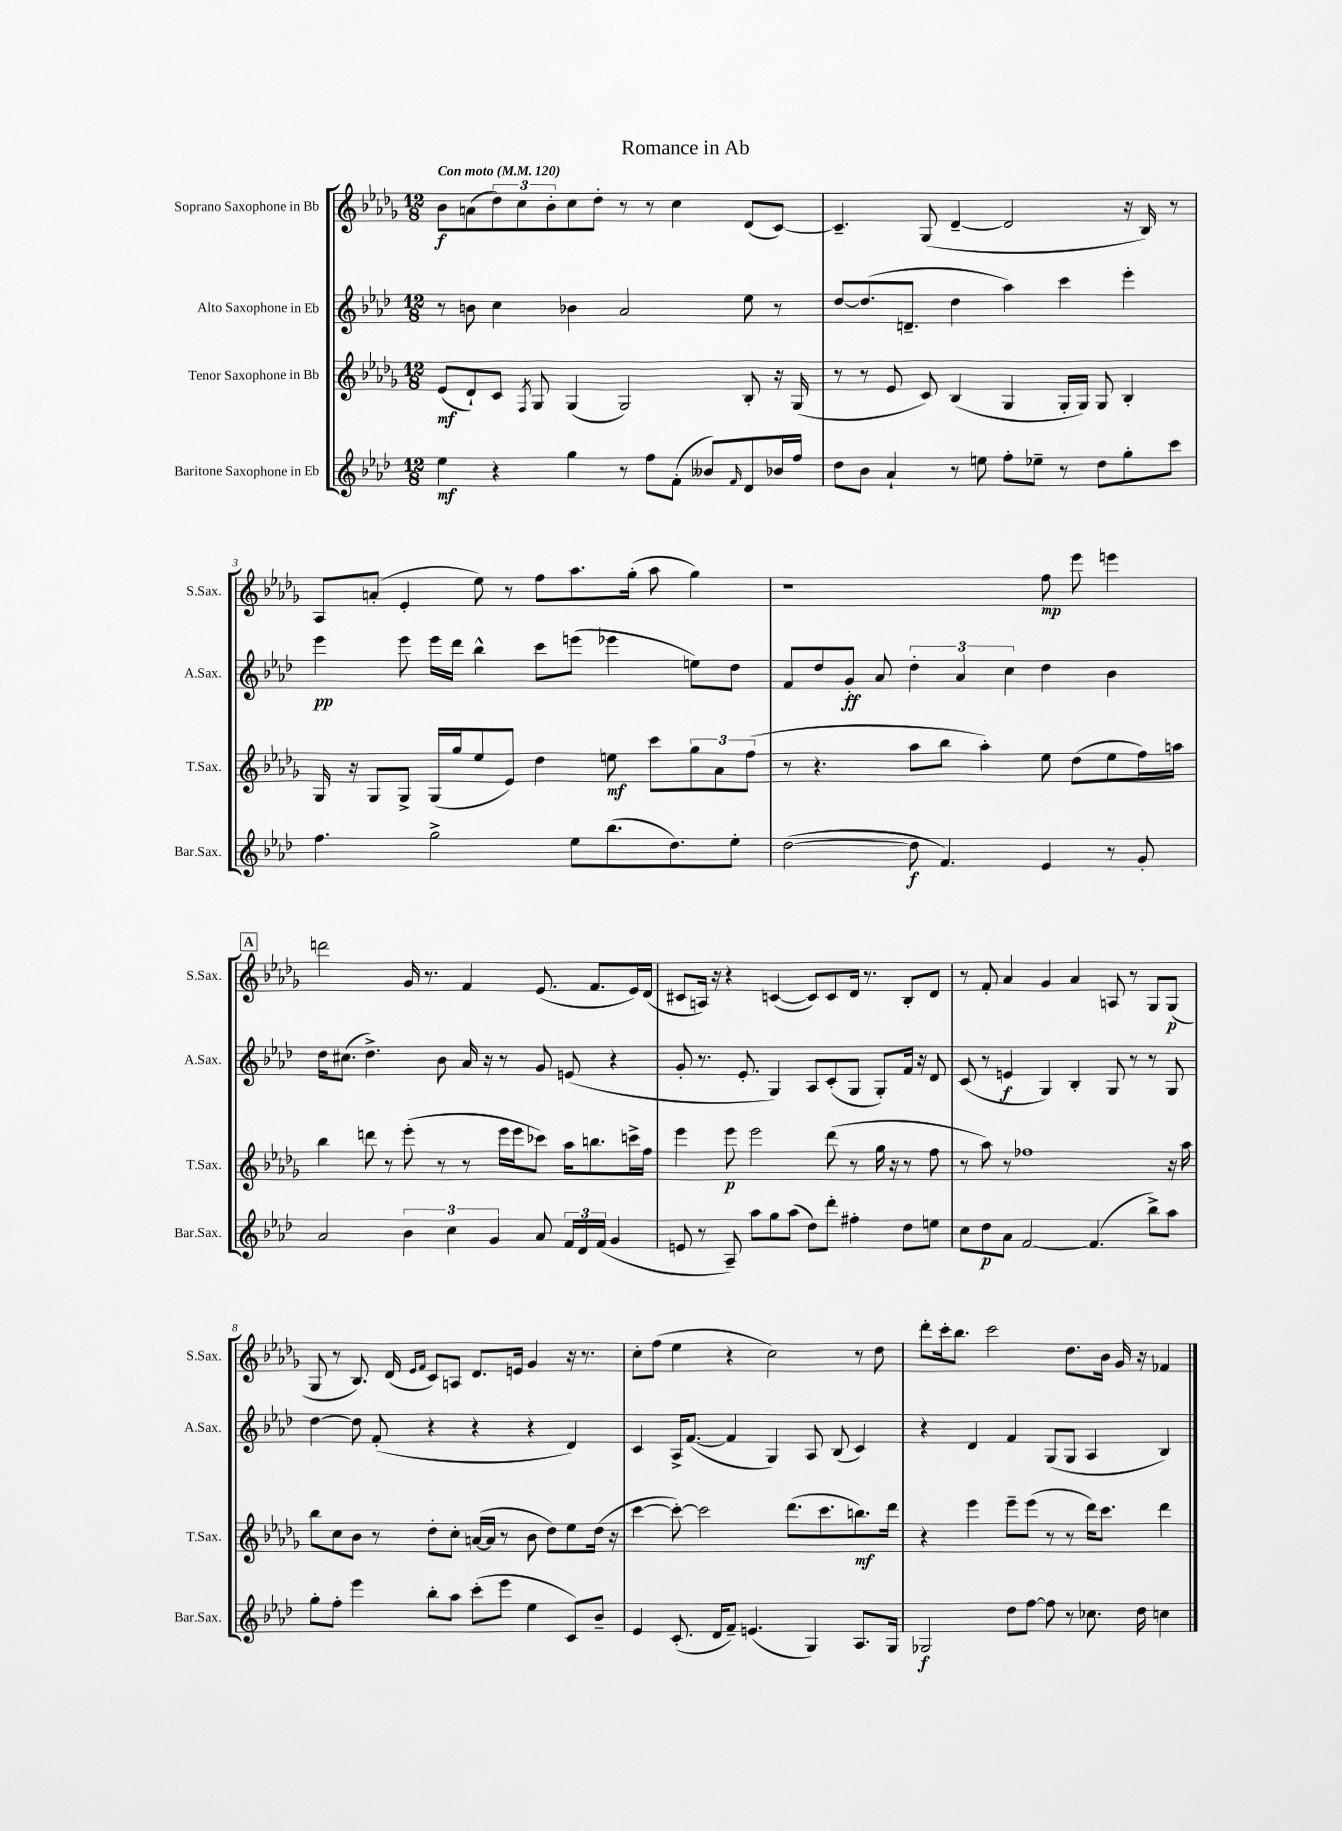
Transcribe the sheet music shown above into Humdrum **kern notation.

**kern	**kern	**kern	**kern
*staff4	*staff3	*staff2	*staff1
*clefG2	*clefG2	*clefG2	*clefG2
*k[b-e-a-d-]	*k[b-e-a-d-g-]	*k[b-e-a-d-]	*k[b-e-a-d-g-]
*M12/8	*M12/8	*M12/8	*M12/8
*MM120	*MM120	*MM120	*MM120
4ee-\	(8e-/L	8r	8b-\L
.	8d-`/)	8b\	(8a\
4r	8c/J	4cc\	12dd-\)
.	.	.	12cc\
.	8qF/	.	.
.	8G-/	.	.
.	.	.	12b-'\
4gg\	(4G-/	4b-\	8cc\
.	.	.	8dd-'\J
8r	2G-/)	2a-/	8r
8ff\L	.	.	8r
(8f'\J	.	.	4cc\
8b--/L)	.	.	.
16qqf/	.	.	.
8d-/	8B-'/	8ee-\	(8d-/L
16b-/L	16r	8r	[8c/J)
16ff/JJ	(16G-/	.	.
=	=	=	=
8dd-\L	8r	[8dd-/L	4.c~/]
8b-\J	8r	(8.dd-/]	.
4a-`/	8e-/	.	.
.	.	8.d~/J	.
.	8c/)	.	(8G-/
8r	(4B-/	4dd-\	[4d-~/
8ee\	.	.	.
8ff'\L	4G-/	4aa-\)	2d-/]
8ee-~\J	.	.	.
8r	16G-'/LL	4ccc\	.
.	16G-/JJ)	.	.
8dd-\L	8G-/	.	.
8gg'\	4B-'/	4eee-'\	16r
.	.	.	16B-/)
8ccc\J	.	.	8r
=	=	=	=
4.ff\	16G-/	4eee-\	8A-/L
.	16r	.	.
.	8G-/L	.	(8a'/J
.	8G-^/J	8eee-\	4e-'/
2gg^\	(16G-/LL	16eee-\LL	.
.	16gg-/J	16ddd-\JJ	.
.	8ee-/	4bb-^^\	8ee-\)
.	8e-/J)	.	8r
.	4dd-\	8ccc\L	8ff\L
8ee-\L	.	(8eee\J	8.aa-\
(8.bb-\	8ee\	4eee-\	.
.	.	.	(16gg-'\Jk
.	8ccc\L	.	8aa-\
8.dd-\)	.	.	.
.	12gg-\	8ee\L)	4gg-\)
.	12a-\	.	.
8ee-'\J	.	8dd-\J	.
.	(12ff\J	.	.
=	=	=	=
([2dd-\	8r	8f/L	1r
.	4.r	8dd-/	.
.	.	8g'/J	.
.	.	8a-/	.
8dd-\]	8aa-\L	6dd-'\	.
4.f/)	8bb-\J	.	.
.	.	6a-/	.
.	4aa-'\)	.	.
.	.	6cc\	.
4e-/	8ee-\	4dd-\	8ff\
.	(8dd-\L	.	8eee-\
8r	8ee-\	4b-\	4eee\
8g'/	16ff\L)	.	.
.	16aa\JJ	.	.
=	=	=	=
2a-/	4bb-\	16dd-\LK	2ddd\
.	.	(8.cc#\J	.
.	8ddd\	4.dd-^\)	.
.	8r	.	.
6b-\	(8eee-'\	.	16g-/
.	.	.	8.r
.	8r	8b-\	.
6cc\	.	.	.
.	8r	16a-/	4f/
.	.	16r	.
6g/	.	.	.
.	16eee-\LL	8r	.
.	16eee-\J	.	.
8a-/	8ccc-\J)	8g/	(8.e-/
24f/LL	16aa-\LK	(8e/	.
24d-/	.	.	.
.	8.bb\	.	8.f/L
(24f/JJ	.	.	.
4g/	.	4r	.
.	16ccc^\L	.	16e-/L)
.	16ff\JJ	.	(16d-/JJ
=	=	=	=
8e/	4eee-\	8g'/	8c#/L
8r	.	8.r	16A/Jk)
.	.	.	16r
8A-~/)	8eee-\	.	4r
.	.	8.e-'/	.
8aa-\L	2eee-\	.	.
8gg\	.	4G/)	([4c/
(8aa-\J	.	.	.
8dd-\L)	.	8A-/L	8c/]L)
8ddd-'\J	(8ddd-\	(8c'/	8c/
4ff#'\	8r	8G/J	16d-/Jk
.	.	.	8.r
.	16gg-\	8G'/L)	.
.	16r	.	.
8dd-\L	8r	16f/Jk	8B-'/L
.	.	16r	.
8ee\J	8ff\	8d-/	8d-/J
=	=	=	=
8cc\L	8r	(8c/	8r
8dd-\	8aa-\)	8r	8f'/
8a-\J	8r	4e/	4a-/
[2f/	1ff-	.	.
.	.	4G/)	4g-/
.	.	4B-'/	4a-/
(4.f/]	.	.	.
.	.	8G/	8A/
.	.	8r	8r
8bb-^\L)	.	8r	8G-/L
8aa-\J	16r	8G/	(8G-/J
.	16aa-\	.	.
=	=	=	=
8gg'\L	8bb-\L	[4dd-\	8G-/
8ff'\J	8cc\	.	8r
4eee-\	8b-\J	8dd-\]	8.B-/)
.	8r	(8f'/	.
.	.	.	(16d-/
.	.	.	16qqe-/LL
.	.	.	16qqf/JJ
8bb-'\L	8dd-'\L	4r	8c/L)
8aa-\J	8cc'\J	.	8A/J
(8ccc'\L	([16a/LL	4r	8.d-/L
.	16a/]JJ	.	.
8eee-\J	8r	.	.
.	.	.	16e/Jk
4ee-\	8b-\	4r	4g-/
.	8dd-\L)	.	.
8c/L)	8ee-\	4d-/)	16r
.	.	.	8.r
8b-~/J	(16dd-\Jk	.	.
.	16r	.	.
=	=	=	=
4e-/	[4ccc\	4c/	8cc'\L
.	.	.	(8ff\J
(8.c'/	8ccc'\_)	16A-^/LK	4ee-\
.	.	([8.f/J	.
.	2ccc\]	.	.
16d-/LK	.	.	.
8f~/J)	.	4f/]	4r
(4.e/	.	.	.
.	.	4G/)	2cc\)
.	(8.ddd-\L	.	.
4G/)	.	8A-/	.
.	8.ccc\	.	.
.	.	(8B-/	.
8.A-/L	8.bb\)	4c/)	8r
.	.	.	8dd-\
16G/Jk	16ddd-\Jk	.	.
=	=	=	=
2G-/	4r	4r	8ddd-'\L
.	.	.	16ccc'\k
.	.	.	8.bb-\J
.	4eee-\	4d-/	.
.	.	.	2ccc\
8dd-\L	8eee-~\L	4f/	.
[8ff\J	(8eee-\J	.	.
8ff\]	8r	(8G/L	.
8r	8r	8G/J	8.dd-\L
8.cc-\	16ddd-\LK)	4A-/	.
.	8.ccc\J	.	16b-\Jk
.	.	.	16g-/
16dd-\	.	.	16r
4cc\	4ddd-\	4B-/)	4f-/
==	==	==	==
*-	*-	*-	*-
